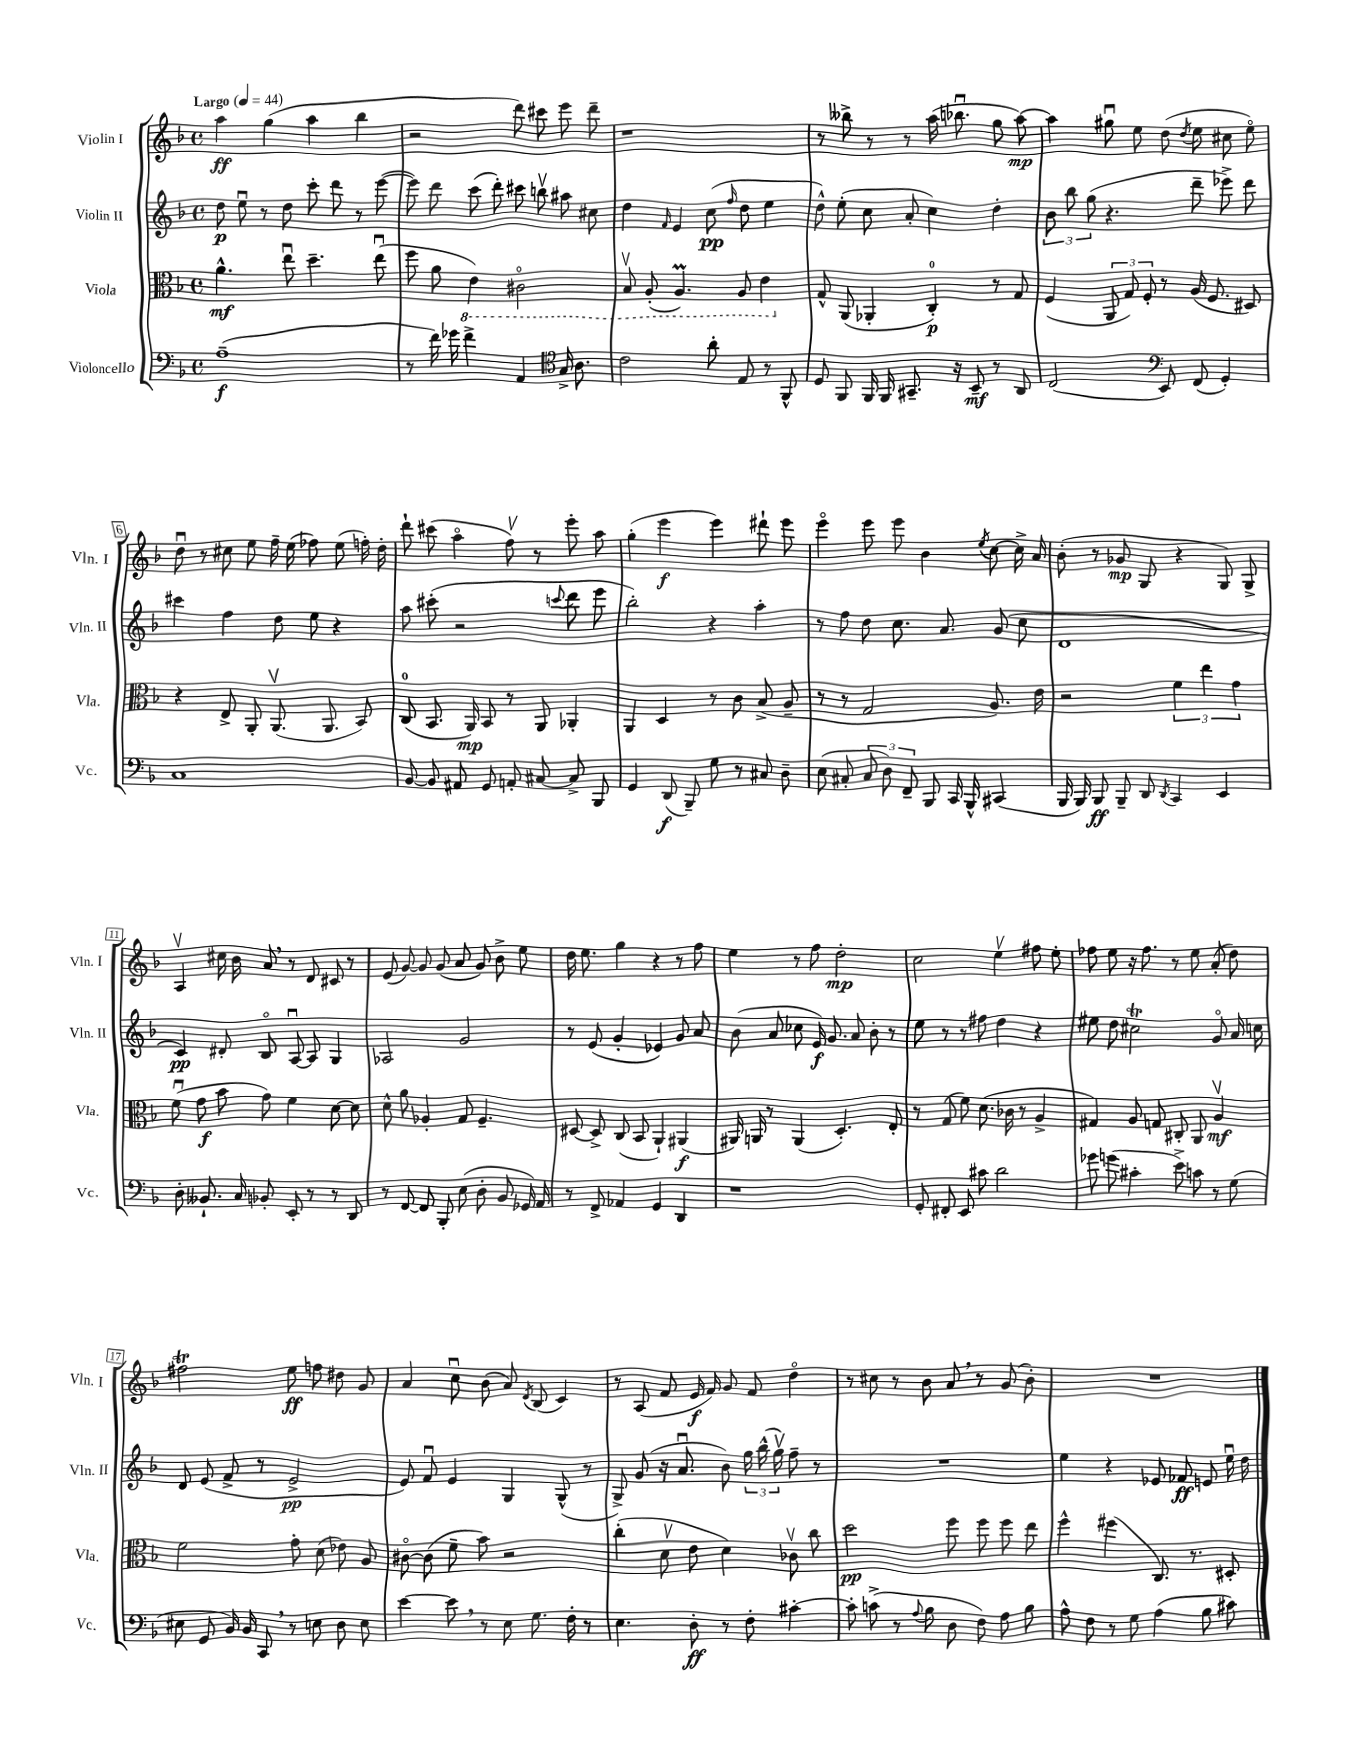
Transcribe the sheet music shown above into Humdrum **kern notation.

**kern	**kern	**kern	**kern
*staff4	*staff3	*staff2	*staff1
*clefF4	*clefC3	*clefG2	*clefG2
*k[b-]	*k[b-]	*k[b-]	*k[b-]
*M4/4	*M4/4	*M4/4	*M4/4
*met(c)	*met(c)	*met(c)	*met(c)
*MM44	*MM44	*MM44	*MM44
(1A~	4.a^^	8dd	4aa
.	.	8eeu	.
.	.	8r	(4gg
.	8eeu	8dd	.
.	4.dd~	8ccc'	4aa
.	.	8ddd	.
.	.	8r	4bb-
.	(8eeu	([8eee	.
=	=	=	=
8r	8ff	8eee])	2r
16f)	8a	8ddd	.
16g-	.	.	.
4f^	4E)	(8ccc	.
.	.	8ddd')	.
4AA	2C#o	8ccc#	8ddd)
.	.	8bbv	8ccc#
*clefC4	*	*	*
16G^	.	8aa#	8eee
8.A	.	.	.
.	.	8cc#	8ddd~
=	=	=	=
2c	8BB-v	4dd	1r
.	(8AA'	.	.
.	.	16qqf	.
.	4.AA)	4e	.
8a'	.	(8cc	.
.	.	16qqff	.
8E	8AA	8dd	.
8r	4E	4ee	.
8FF^^	.	.	.
=	=	=	=
8D	8G^^	8dd^^)	8r
8FF	(8AA	(8ee'	8bb--^
16FF	4AA-'	8cc	8r
16FF	.	.	.
8.GG#~	.	8a'	8r
.	4C')	4cc)	(16aa
16r	.	.	8.bb-u
8BB-~	.	.	.
8r	8r	4dd'	8gg
8AA	8G	.	[8aa)
=	=	=	=
(2C	(4F	12b-	4aa]
.	.	12bb-	.
.	.	(12gg	.
.	12AA	4.r	8gg#u
.	12G)	.	.
.	.	.	8ee
.	12F'	.	.
*clefF4	*	*	*
8EE)	8r	.	(8dd
.	.	.	8qdd
(8FF	(16A	8ddd~	8ee
.	8.F	.	.
4GG')	.	8eee-^)	8cc#
.	8D#)	8ddd	8eeo)
=	=	=	=
1C	4r	4ccc#	8ddu
.	.	.	8r
.	8E^	4ff	8cc#
.	8AA'	.	8ee
.	(8.AAv	8dd	16ff~
.	.	.	(16ee
.	.	8ee	8ff-)
.	8.AA	.	.
.	.	4r	(8ee
.	8BB-)	.	16ff')
.	.	.	16dd'
=	=	=	=
[8BB-	(8C	8aa	8ddd`
8BB-]	8.BB-	(8ccc#'	(8ccc#
8AA#	.	2r	4aao
.	16AA)	.	.
8GG	8BB-	.	.
8AA'	8r	.	8ffv)
[8C#	8AA	.	8r
.	.	8qqccc	.
8C#^]	4AA-'	8ddd	8eee'
8BBB-	.	8eee	8aa
=	=	=	=
4GG	4AA	2bb-')	(4gg'
(8DD	4D	.	4eee
8BBB-~)	.	.	.
8G	8r	4r	4eee)
8r	8c	.	.
8C#	(8B-^	4aa'	8ddd#`
8D~	8A~	.	8eee
=	=	=	=
(8E	8r	8r	4eeeo
8C#'	8r	8ff	.
12C#	2G	8dd	8eee
12D)	.	.	.
.	.	8.cc	8eee
12FF~	.	.	.
8BBB-	.	.	4b-
.	.	8.a	.
16CC	.	.	.
16BBB-^^	.	.	.
.	.	.	8qee
(4CC#	8.A)	(8g	[8cc
.	.	8cc	16cc^]
.	16e	.	16a
=	=	=	=
16BBB-	2r	1d	(8b-'
16BBB-)	.	.	.
8BBB-	.	.	8r
8BBB-~	.	.	8g-
8DD	.	.	8G
8qDD	.	.	.
4CC	6f	.	4r
.	6ee	.	.
4EE	.	.	8G)
.	6g	.	.
.	.	.	8G^
=	=	=	=
8D'	(8fu	4c)	4Av
8.BB--`	8g	.	.
.	8b-	8d#'	16cc#
16C	.	.	16b-
8BB-'	8g)	8B-o	8a
8EE'	4f	[8Au	8r
8r	.	8A]	8d
8r	[8d	4G	8c#
8DD	8d]	.	8r
=	=	=	=
8r	8d^^	2A-	(8e
[8FF	8a	.	[8g)
8FF]	4A-'	.	8g]
8BBB-'	.	.	(8g
(8E	8G	2g	8a
8D'	4.F~	.	8g)
8BB-	.	.	8b-^
16GG-)	.	.	8ee
16AA	.	.	.
=	=	=	=
8r	[8D#	8r	16dd
.	.	.	8.ee
8FF^	8D#^]	(8e	.
4AA-	(8C	4g'	4gg
.	8BB-	.	.
4GG	4AA`)	4e-)	4r
4DD	(4AA#	8g	8r
.	.	8a	8ff
=	=	=	=
1r	16AA#)	(8b-	4ee
.	16AA	.	.
.	8r	8a	.
.	(4AA	8cc-	8r
.	.	16e)	8ff
.	.	8.g	.
.	4.D')	.	2dd'
.	.	8a	.
.	.	8b-'	.
.	8E'	8r	.
=	=	=	=
8GG'	8r	8ee	2cc
8FF#'	(8G	8r	.
8EE	8f)	8r	.
8c#	(8.d	8ff#	.
2d	.	4dd	4eev
.	16c-	.	.
.	8r	.	.
.	4A^	4r	8ff#
.	.	.	8ee'
=	=	=	=
8g-	4G#)	8ee#	8ff-
(8g	.	8dd	8ee
4c#'	8A	2cc#	16r
.	.	.	8.ff-
.	8G	.	.
8e^)	8C#'	.	8r
8c	8AA	.	8ee
8r	4Av	8go	(8a'
(8G	.	16a	8dd)
.	.	16cc	.
=	=	=	=
8E#	2f	8d	2ff#
8GG	.	(8e	.
16BB-)	.	8f^	.
16BB-	.	.	.
8CC	.	8r	.
8r	8g'	2e^	8ee
8E	(8d	.	8ff
8D	8e-)	.	8dd#
8E	8A	.	8g
=	=	=	=
[4e	[8c#o	8e)	4a
.	(8c#]	8fu	.
8e]	8f~	4e	8ccu
8r	8b-)	.	(8b-
8E	2r	4G	8a)
.	.	.	8qd
8.G	.	.	(8B-
.	.	(8G^^	4c)
16F'	.	.	.
8r	.	8r	.
=	=	=	=
4.E	(4cc'	8G^)	8r
.	.	(8g	(8A
.	8dv	16r	8f
.	.	8.au	.
8D'	8e	.	16e
.	.	.	16f)
8r	4d)	8b-)	8g
8F'	.	24gg	8f
.	.	(24bb-^^	.
.	.	24ggv)	.
[4c#'	8c-v	8ff~	4ddo
.	8cc	8r	.
=	=	=	=
8c#']	2dd	1r	8r
(8c^	.	.	8cc#
8r	.	.	8r
8qqA	.	.	.
8B-	.	.	8b-
8D	8ff	.	8a
8F)	8ff	.	8r
8A	8ff	.	(8g
8B-	8ee	.	8b-')
=	=	=	=
8A^^	4ff^^	4ee	1r
8F	.	.	.
8r	(4ff#	4r	.
8G	.	.	.
(4A	8.C)	8e-	.
.	.	8f-	.
.	8.r	.	.
8B-	.	8e	.
8c#)	8D#'	16eeu	.
.	.	16dd	.
==	==	==	==
*-	*-	*-	*-
